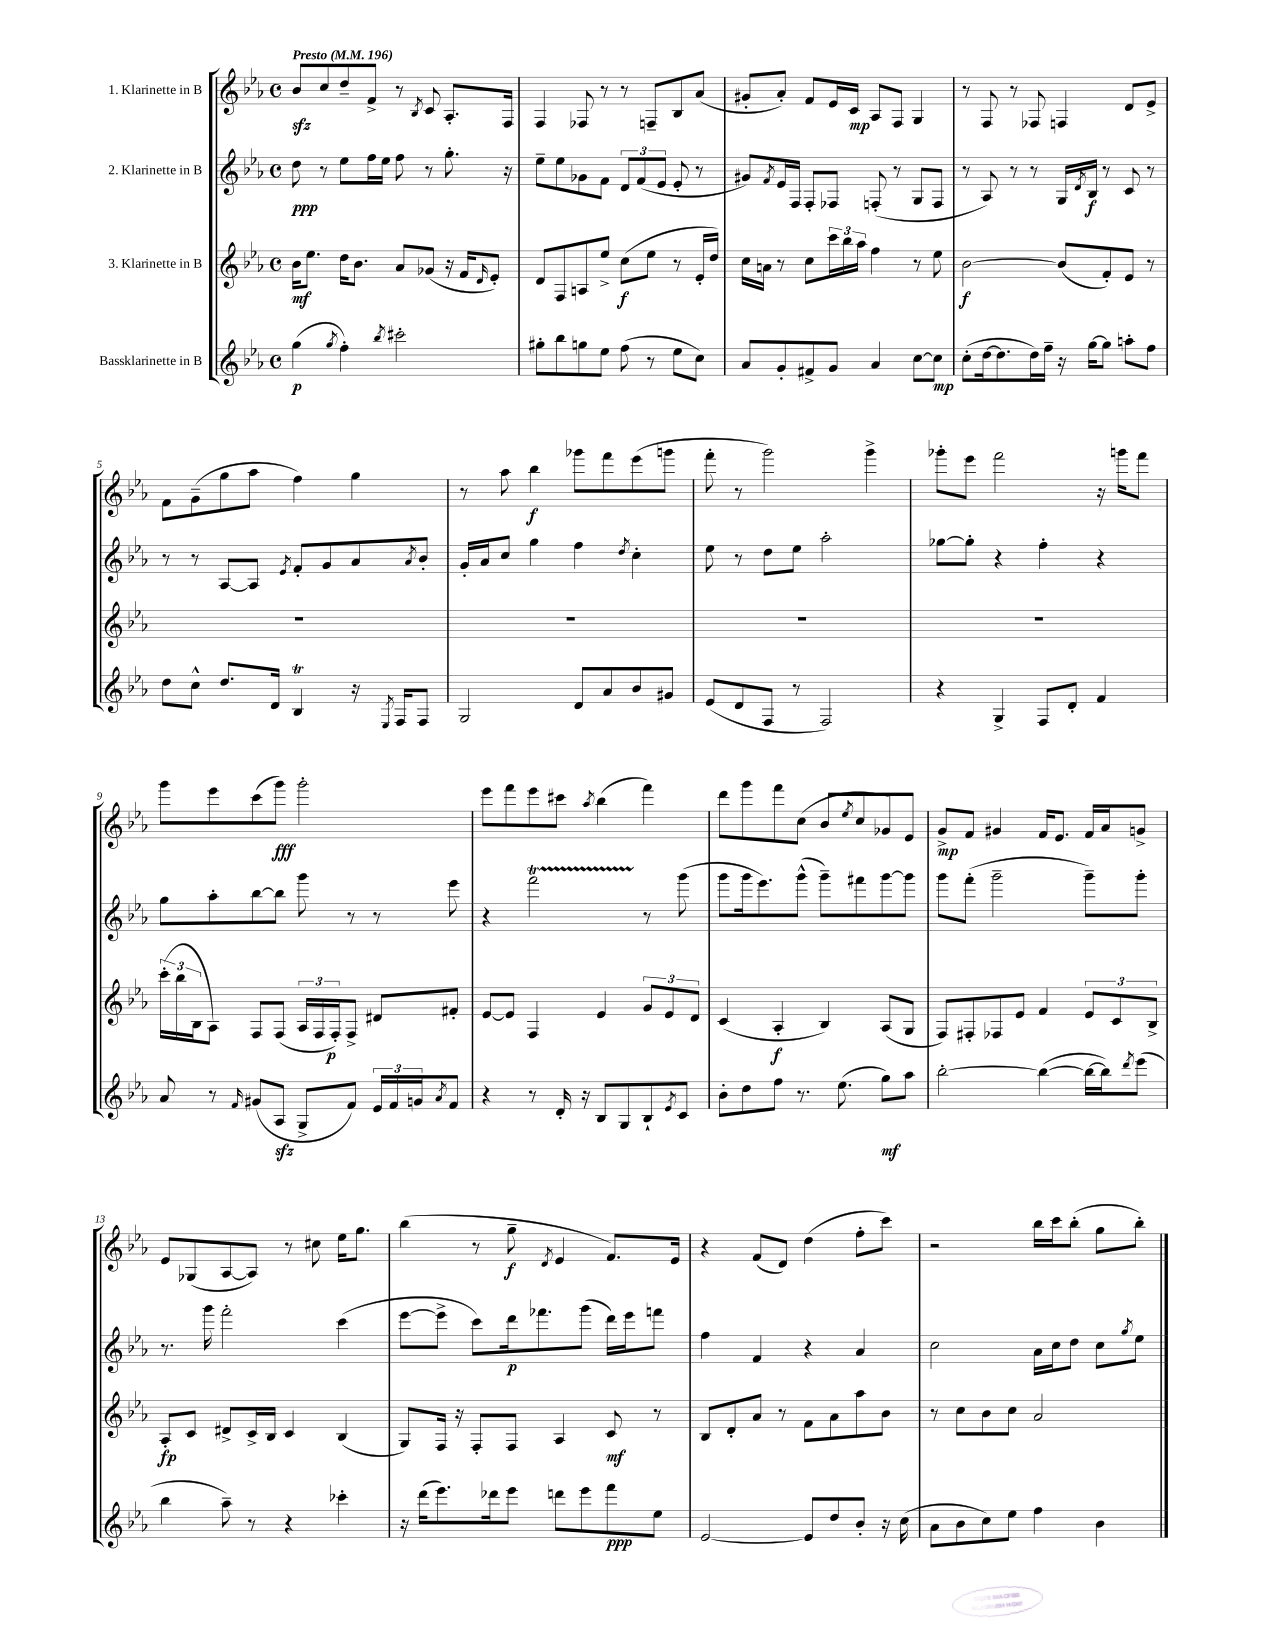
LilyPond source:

<<
\new StaffGroup <<
\new Staff = "s0" \with { instrumentName = "1. Klarinette in B" } {
    \clef treble \key ees \major \defaultTimeSignature \time 4/4 \tempo "Presto" 4 = 196
    bes'8\sfz c''8 d''8-- f'8-> r8 \acciaccatura { bes8 } c'8 aes8.-. f16 |
    f4 fes8 r8 r8 f8-- bes8 aes'8( |
    gis'8-. aes'8-.) f'8 ees'16 c'16\mp aes8 f8 g4 |
    r8 f8 r8 fes8 f4 d'8 ees'8-> |
    f'8 g'8--( g''8 aes''8 f''4) g''4 |
    r8 aes''8 bes''4\f ges'''8 f'''8 ees'''8( g'''8 |
    f'''8-. r8 g'''2) g'''4-> |
    ges'''8-. ees'''8 f'''2 r16 g'''16 f'''8 |
    g'''8 ees'''8 c'''8( g'''8\fff) g'''2-. |
    ees'''8 f'''8 ees'''8 cis'''8 \acciaccatura { aes''8 } bes''4( f'''4) |
    d'''8 g'''8 f'''8 c''8( bes'8 \acciaccatura { ees''8 } c''8 ges'8) ees'8 |
    g'8->\mp f'8 gis'4 f'16 ees'8. f'16 aes'16 g'8-> |
    ees'8 ges8( aes8~ aes8) r8 cis''8 ees''16 g''8. |
    bes''4( r8 g''8--\f \acciaccatura { d'8 } ees'4 f'8.) ees'16 |
    r4 f'8( d'8) d''4( f''8-. c'''8) |
    r2 bes''16 c'''16 bes''8-.( g''8 bes''8-.) \bar "|." |
}
\new Staff = "s1" \with { instrumentName = "2. Klarinette in B" } {
    \clef treble \key ees \major \defaultTimeSignature \time 4/4
    d''8\ppp r8 ees''8 f''16 ees''16 f''8 r8 g''8.-. r16 |
    ees''8-- ees''8 ges'8 f'8 \tuplet 3/2 { d'8 f'8( ees'8 } ees'8-. r8 |
    gis'8) \acciaccatura { f'8 } ees'16 f16 f8-. fes8 f8-.( r8 g8 f8 |
    r8 aes8) r8 r8 g16 \acciaccatura { d'8 } bes16\f r8 c'8 r8 |
    r8 r8 aes8~ aes8 \acciaccatura { ees'8 } f'8-. g'8 aes'8 \acciaccatura { aes'8 } bes'8-. |
    g'16-. aes'16 c''8 g''4 f''4 \acciaccatura { d''8 } c''4-. |
    ees''8 r8 d''8 ees''8 aes''2-. |
    ges''8~ ges''8-. r4 f''4-. r4 |
    g''8 aes''8-. bes''8~ bes''8 g'''8 r8 r8 ees'''8 |
    r4 f'''2\startTrillSpan r8\stopTrillSpan g'''8( |
    g'''8 g'''16 ees'''8.) g'''8-^( g'''8--) fis'''8 g'''8~ g'''8 |
    g'''8 f'''8-.( g'''2-- g'''8--) g'''8-. |
    r8. g'''16 f'''2-. c'''4( |
    ees'''8~ ees'''8-> c'''8) d'''16\p fes'''8. g'''8( d'''16) ees'''16 f'''8 |
    f''4 f'4 r4 aes'4 |
    c''2 aes'16 c''16 d''8 c''8 \acciaccatura { g''8 } ees''8 \bar "|." |
}
\new Staff = "s2" \with { instrumentName = "3. Klarinette in B" } {
    \clef treble \key ees \major \defaultTimeSignature \time 4/4
    bes'16\mf ees''8. d''16 bes'8. aes'8 ges'8( r16 f'16 \grace { d'16 } ees'8-.) |
    d'8 f8 a8 ees''8-> c''8\f( ees''8 r8 ees'16-. d''16) |
    c''16 a'16 r8 c''8 \tuplet 3/2 { c'''16 bes''16 aes''16 } f''4 r8 ees''8 |
    bes'2~\f bes'8( f'8-.) ees'8 r8 |
    R1 |
    R1 |
    R1 |
    R1 |
    \tuplet 3/2 { c'''16-.( bes''16 bes16 } aes8) f8 f8( \tuplet 3/2 { aes16 f16 f16-.\p) } f8-> dis'8 fis'8-. |
    ees'8~ ees'8 f4 ees'4 \tuplet 3/2 { g'8 ees'8 d'8 } |
    c'4( aes4-.\f bes4) aes8( g8 |
    f8) fis8-. fes8 ees'8 f'4 \tuplet 3/2 { ees'8 c'8 bes8-> } |
    aes8-.\fp c'8 dis'8-> c'16-> bes16 c'4 bes4( |
    g8) f16 r16 f8-. f8 aes4 c'8\mf r8 |
    bes8 d'8-. aes'8 r8 f'8 aes'8 aes''8 bes'8 |
    r8 c''8 bes'8 c''8 aes'2 \bar "|." |
}
\new Staff = "s3" \with { instrumentName = "Bassklarinette in B" } {
    \clef treble \key ees \major \defaultTimeSignature \time 4/4
    g''4\p( \acciaccatura { g''8 } f''4-.) \acciaccatura { bes''8 } cis'''2-. |
    gis''8-. bes''8 g''8 ees''8 f''8( r8 ees''8 c''8) |
    aes'8 g'8-. fis'8-> g'8 aes'4 c''8~ c''8\mp |
    c''8-.( d''16~ d''8. d''16) f''16-- r16 g''16~ g''8 a''8-. f''8 |
    d''8 c''8-^ d''8. d'16 bes4\trill r16 \acciaccatura { ees8 } f16 f8 |
    g2 d'8 aes'8 bes'8 gis'8 |
    ees'8( d'8 f8 r8 f2) |
    r4 g4-> f8 d'8-. f'4 |
    aes'8 r8 \grace { f'16 } gis'8( aes8\sfz g8-> f'8) \tuplet 3/2 { ees'16 f'16 g'16 } \acciaccatura { aes'8 } f'8 |
    r4 r8 d'16-. r16 bes8 g8 bes8-! \acciaccatura { ees'8 } c'8 |
    bes'8-. d''8 f''8 r8. ees''8.( g''8\mf) aes''8 |
    bes''2~-. bes''4~( bes''16~ bes''16) \acciaccatura { d'''8 } ees'''8( |
    bes''4 aes''8--) r8 r4 ces'''4-. |
    r16 d'''16( ees'''8.) des'''16 ees'''8 d'''8 ees'''8 f'''8\ppp ees''8 |
    ees'2~ ees'8 d''8 bes'8-. r16 c''16( |
    aes'8 bes'8 c''8) ees''8 f''4 bes'4 \bar "|." |
}
>>
>>
